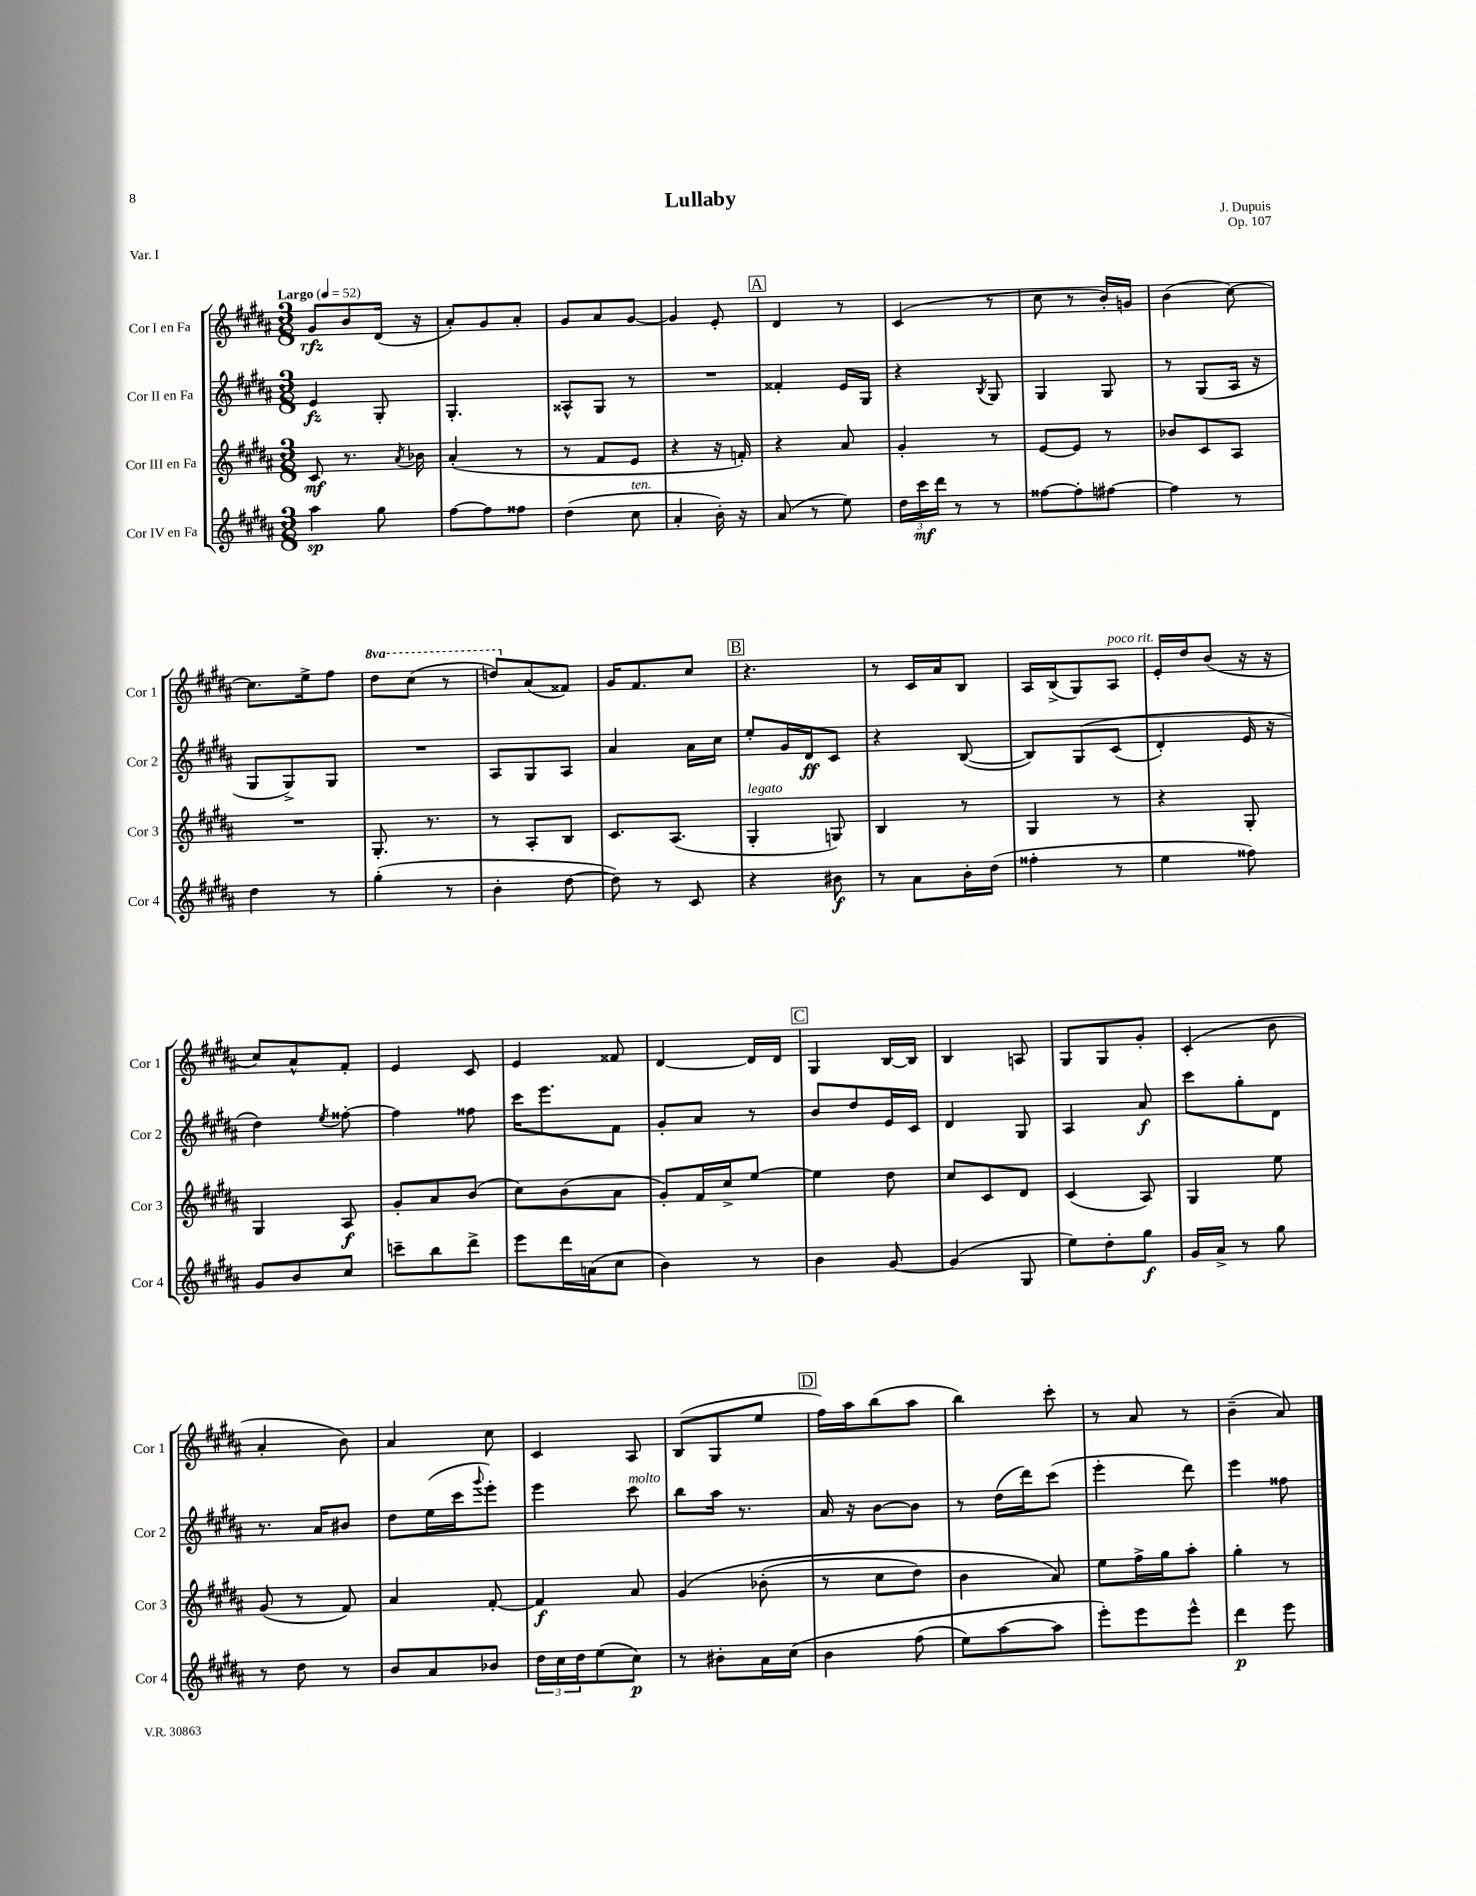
\header { title = "Lullaby" composer = "J. Dupuis" opus = "Op. 107" piece = "Var. I" }
<<
\new StaffGroup <<
\new Staff = "s0" \with { instrumentName = "Cor I en Fa" shortInstrumentName = "Cor 1" } {
    \clef treble \key b \major \numericTimeSignature \time 3/8 \set Staff.ottavationMarkups = #ottavation-simple-ordinals \tempo "Largo" 4 = 52
    gis'8\rfz b'8 dis'16( r16 |
    ais'8-.) gis'8 ais'8-. |
    gis'8 ais'8 gis'8~ |
    gis'4 e'8-. |
    \mark \markup { \box "A" } dis'4 r8 |
    cis'4( r8 |
    cis''8 r8 b'16-.) g'16 |
    b'4( cis''8~) |
    cis''8. e''16-> fis''8 |
    \ottava #1 dis'''8 cis'''8( r8 |
    d'''8) \ottava #0 ais'8( fisis'8) |
    gis'16 fis'8. cis''8 |
    \mark \markup { \box "B" } r4. |
    r8 cis'16 ais'16 b8 |
    ais16 b16->( gis8) ais8^\markup { \italic "poco rit." } |
    e'16-. dis''16 b'8( r16 r16 |
    cis''8) ais'8-^ fis'8-. |
    e'4 cis'8 |
    e'4 fisis'8 |
    dis'4~ dis'16 dis'16 |
    \mark \markup { \box "C" } gis4 b16~ b16 |
    b4 a8 |
    gis8 gis8 gis'8-. |
    cis'4-.( b'8 |
    ais'4-. b'8) |
    ais'4 cis''8 |
    cis'4 ais8 |
    b8( gis8 e''8 |
    \mark \markup { \box "D" } fis''16) ais''16 b''8( ais''8 |
    b''4) cis'''8-. |
    r8 ais'8 r8 |
    b'4--( ais'8) \bar "|." |
}
\new Staff = "s1" \with { instrumentName = "Cor II en Fa" shortInstrumentName = "Cor 2" } {
    \clef treble \key b \major \numericTimeSignature \time 3/8
    e'4\fz gis8-. |
    gis4.-. |
    aisis8-^ gis8 r8 |
    R4. |
    \mark \markup { \box "A" } fisis'4-. e'16 gis16 |
    r4 \acciaccatura { b8 } gis8 |
    gis4 gis8 |
    r8 gis8( ais16 r16 |
    gis8 gis8->) gis8 |
    R4. |
    ais8 gis8 ais8 |
    ais'4 ais'16 cis''16 |
    \mark \markup { \box "B" } e''8-. gis'16 dis'16\ff cis'8 |
    r4 b8~( |
    b8) gis8\( cis'8( |
    dis'4-.) e'16 r16 |
    dis''4\) \acciaccatura { e''8 } fisis''8~-. |
    fisis''4 fisis''8 |
    cis'''16 e'''8. fis'8 |
    gis'8-. ais'8 r8 |
    \mark \markup { \box "C" } b'8 dis''8 e'16 cis'16 |
    dis'4 gis8 |
    ais4 ais'8\f |
    cis'''8 gis''8-. dis'8 |
    r8. ais'16 bis'8 |
    dis''8 e''16( cis'''16 \appoggiatura { gis'''8 } e'''8-.) |
    e'''4 cis'''8^\markup { \italic "molto" } |
    b''8 ais''16 r8. |
    \mark \markup { \box "D" } ais'16 r16 b'8~ b'8 |
    r8 dis''16( dis'''16) cis'''8( |
    e'''4-. dis'''8) |
    e'''4 fisis''8 \bar "|." |
}
\new Staff = "s2" \with { instrumentName = "Cor III en Fa" shortInstrumentName = "Cor 3" } {
    \clef treble \key b \major \numericTimeSignature \time 3/8
    cis'8\mf r8. \acciaccatura { ais'8 } bes'16 |
    ais'4-.( r8 |
    r8 fis'8 e'8 |
    r4 r16 f'16-.) |
    \mark \markup { \box "A" } r4 ais'8 |
    gis'4-. r8 |
    e'8~ e'8 r8 |
    bes'8 cis'8 ais8 |
    R4. |
    gis8.-. r8. |
    r8 ais8-. b8 |
    cis'8. ais8.( |
    \mark \markup { \box "B" } gis4-.^\markup { \italic "legato" } g8) |
    b4 r8 |
    gis4 r8 |
    r4 gis8-. |
    gis4 ais8\f |
    gis'8-. ais'8 b'8( |
    cis''8) b'8( ais'8 |
    gis'8-.) fis'16 cis''16-> e''8~ |
    \mark \markup { \box "C" } e''4 dis''8 |
    cis''8 cis'8 dis'8 |
    cis'4( ais8) |
    gis4 e''8 |
    gis'8( r8 fis'8) |
    ais'4 fis'8~-. |
    fis'4\f ais'8 |
    gis'4\( bes'8-.( |
    \mark \markup { \box "D" } r8 cis''8 dis''8) |
    b'4 ais'8\) |
    e''8 fis''16-> gis''16 ais''8-. |
    gis''4-. r8 \bar "|." |
}
\new Staff = "s3" \with { instrumentName = "Cor IV en Fa" shortInstrumentName = "Cor 4" } {
    \clef treble \key b \major \numericTimeSignature \time 3/8
    ais''4\sp gis''8 |
    fis''8~ fis''8 fisis''8 |
    dis''4( cis''8^\markup { \italic "ten." } |
    ais'4-. b'16-.) r16 |
    \mark \markup { \box "A" } ais'8( r8 e''8) |
    \tuplet 3/2 { dis''16 cis'''16\mf dis'''16 } r8 r8 |
    fisis''8~ fisis''8-. fis''8~ |
    fis''4 r8 |
    dis''4 r8 |
    gis''4-.( r8 |
    b'4-. dis''8~ |
    dis''8) r8 cis'8 |
    \mark \markup { \box "B" } r4 bis'8\f |
    r8 ais'8 b'16-. dis''16( |
    fisis''4-. r8 |
    e''4 fisis''8) |
    gis'8 b'8 cis''8 |
    c'''8-- b''8 dis'''8-> |
    e'''8 dis'''16 a'16( cis''8 |
    b'4) r8 |
    \mark \markup { \box "C" } b'4 gis'8~ |
    gis'4( gis8 |
    e''8) dis''8-. gis''8\f |
    gis'16 ais'16-> r8 gis''8 |
    r8 dis''8 r8 |
    b'8 ais'8 bes'8 |
    \tuplet 3/2 { dis''16 cis''16 dis''16 } e''8( cis''8\p) |
    r8 bis'8-. ais'16 cis''16\( |
    \mark \markup { \box "D" } b'4 fis''8( |
    e''8) ais''8~ ais''8 |
    e'''8-.\) e'''8 e'''8-^ |
    dis'''4\p e'''8 \bar "|." |
}
>>
>>
\layout { \context { \Score \remove "Bar_number_engraver" } }
